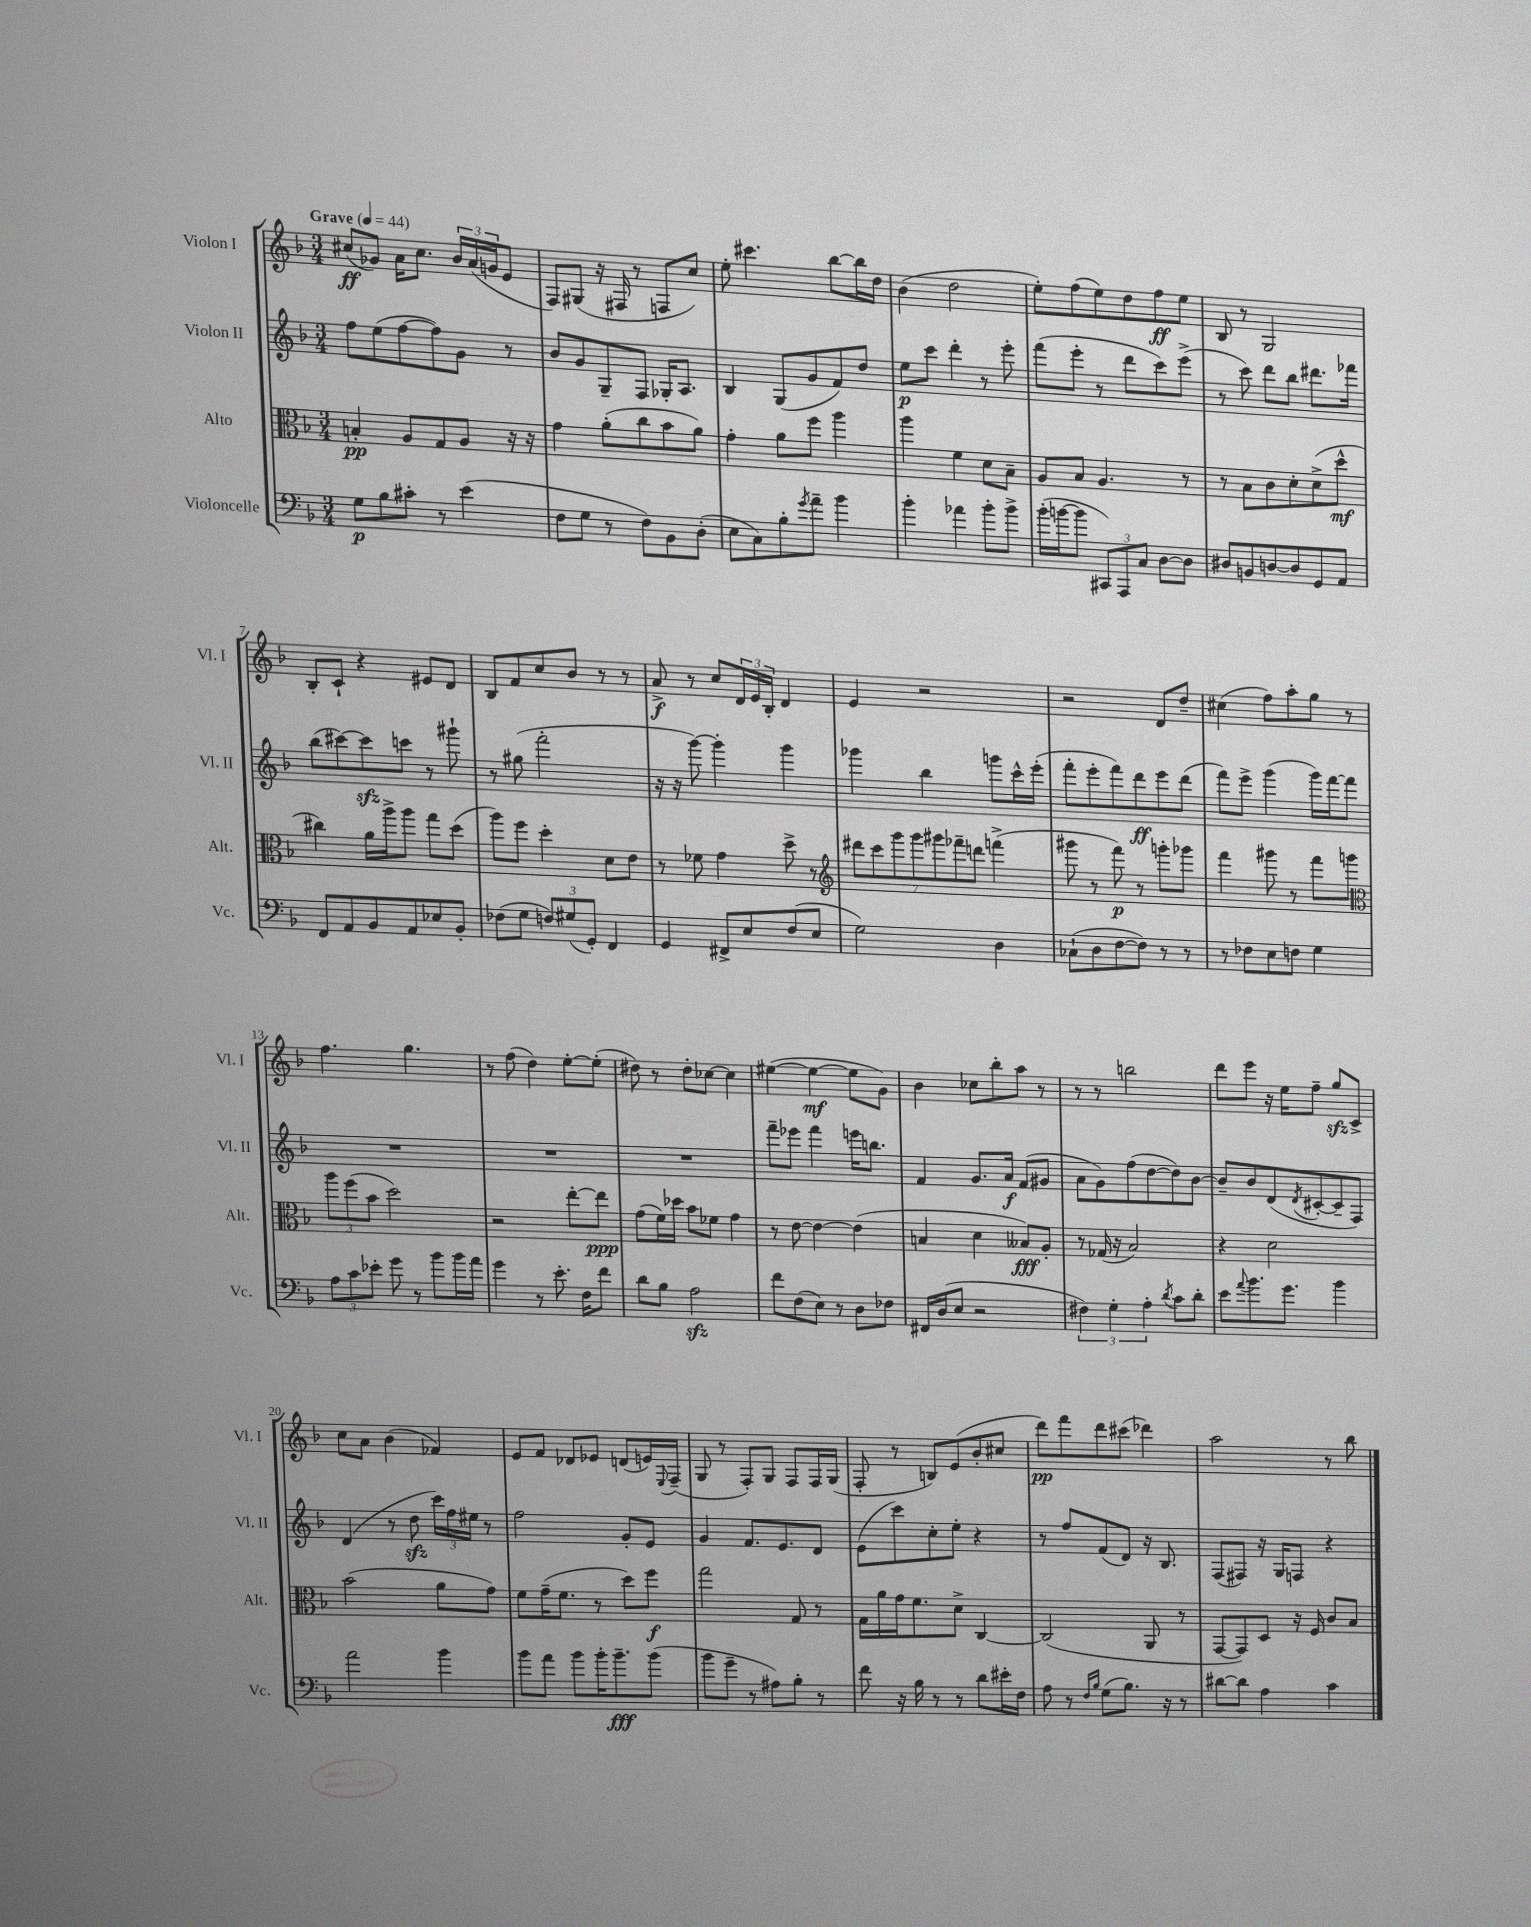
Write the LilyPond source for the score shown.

<<
\new StaffGroup <<
\new Staff = "s0" \with { instrumentName = "Violon I" shortInstrumentName = "Vl. I" } {
    \clef treble \key f \major \numericTimeSignature \time 3/4 \tempo "Grave" 4 = 44
    cis''8\ff( ges'8) a'16 cis''8. \tuplet 3/2 { bes'16 a'16( g'16 } e'8 |
    f8) gis8( r16 fis16 r8 f8 c''8) |
    e''8-. cis'''4. bes''8~ bes''16 d''16 |
    bes'4( d''2 |
    e''8-.) f''8( e''8) d''8 f''8\ff e''8 |
    bes8 r8 g2 |
    bes8-. c'8-! r4 eis'8 d'8 |
    bes8 f'8 c''8 bes'8 r8 r8 |
    a'8->\f r8 c''8 \tuplet 3/2 { d'16 e'16 bes16-. } d'4 |
    e'4 r2 |
    r2 d'8 d''8-- |
    cis''4( f''8) a''8-. g''8 r8 |
    f''4. g''4. |
    r8 f''8( d''4) e''8~-. e''8-.( |
    dis''8) r8 dis''8-. ces''8~ ces''4 |
    eis''4~( eis''4~\mf eis''8 g'8) |
    bes'4 ces''8 bes''8-. a''8 r8 |
    r8 r8 b''2 |
    d'''8 e'''8 r16 e''16 f''8-- g''8\sfz c'8-> |
    c''8 a'8 bes'4( fes'4) |
    e'8 f'8 des'8 ees'8 d'8( e'16) \appoggiatura { e8 } f16--( |
    g8 r8 f8-.) g8 f8 f16 g16( |
    f8-. r8 b8) e'8( bes'8-. cis''8 |
    d'''8\pp) f'''8 d'''8 cis'''8( des'''4) |
    a''2 r8 bes''8 \bar "|." |
}
\new Staff = "s1" \with { instrumentName = "Violon II" shortInstrumentName = "Vl. II" } {
    \clef treble \key f \major \numericTimeSignature \time 3/4
    f''8 e''8( f''8~ f''8) g'8 r8 |
    bes'8 g'8 g8-- f8 ges16-. a8. |
    bes4 g8( g'8 f'8) d''8 |
    e''8\p c'''8 d'''4-. r8 e'''8-. |
    f'''8( e'''8-. r8 d'''8 c'''8) e'''8->( |
    r8 c'''8) d'''8 bes''8 dis'''8. fes'''16 |
    bes''8( cis'''8~) cis'''8\sfz c'''8 r8 gis'''8-! |
    r8 gis''8( f'''2-. |
    r16 r16 g'''8~) g'''4-. g'''4 |
    ges'''4 bes''4 g'''8 c'''16-^ e'''16-.( |
    f'''8-. e'''8-. f'''8) d'''8\ff e'''8 d'''8( |
    f'''8) e'''8-> g'''4( g'''16) f'''16~ f'''8 |
    R2. |
    R2. |
    R2. |
    f'''8-- ees'''8 f'''4 e'''16 b''8. |
    f'4 g'8. a'16\f f'8( gis'8 |
    a'8 g'8) f''8( d''8~ d''8) bes'8~ |
    bes'8-- bes'8 d'8( \acciaccatura { d'8 } cis'8~-. cis'8-- f8) |
    d'4( r8 d''8\sfz \tuplet 3/2 { c'''16) f''16 eis''16 } r8 |
    f''2 g'8-. e'8 |
    g'4 f'8. e'8. d'8 |
    e'8( c'''8) c''8-. e''8-. r4 |
    r8 f''8 f'8( d'8) r16 bes8. |
    f8( fis8) r16 g16 f8 r4 \bar "|." |
}
\new Staff = "s2" \with { instrumentName = "Alto" shortInstrumentName = "Alt." } {
    \clef alto \key f \major \numericTimeSignature \time 3/4
    b4-.\pp a8 g8 a8 r16 r16 |
    g'4 a'8-.( c''8 bes'8 a'8) |
    g'4-. a'8 f''8 a''4 |
    a''4 f'4 d'8 bes8-- |
    a8 bes8 a4. r8 |
    r8 bes8 c'8 d'8-. d'8->( d''8-^\mf |
    cis''4) a'16 a''16-> a''8 g''8 d''8( |
    a''8) f''8 d''4-. d'8 e'8 |
    r8 fes'8 g'4 d''8-> r8 |
    \clef treble \tuplet 7/4 { dis'''8 c'''8 g'''8 g'''8 gis'''8 fes'''8-- d'''8 } f'''4->( |
    gis'''8 r8 f'''8\p) r8 g'''8-. ges'''8 |
    f'''4 gis'''8 r8 f'''8 g'''8 |
    \clef alto \tuplet 3/2 { a''8 f''8( bes'8 } d''2) |
    r2 e''8~-. e''8\ppp |
    g'8( f'16) des''16 bes'8 fes'8 g'4 |
    r8 e'8~ e'4~ e'4( |
    b4 d'4 beses8\fff) a8-. |
    r8 ges16( r16 bes2) |
    r4 d'2 |
    bes'2( a'8 g'8) |
    f'8 g'16--( f'8. r8 d''8) f''8\f |
    g''2 g8 r8 |
    g16 a'16 g'16 f'8. d'8-> c4~ |
    c2( a,8 r8 |
    g,8~ g,8) d8 r16 f16 c'8 bes8 \bar "|." |
}
\new Staff = "s3" \with { instrumentName = "Violoncelle" shortInstrumentName = "Vc." } {
    \clef bass \key f \major \numericTimeSignature \time 3/4
    g8\p bes8 cis'8-. r8 e'4( |
    f8 g8 r8 f8) bes,8 d8-.( |
    e8 c8) bes8-. \acciaccatura { g'8 } a'8-- bes'4 |
    bes'4-. aes'4 bes'8-. bes'8-> |
    bes'16-.( b'16~ b'8 \tuplet 3/2 { cis,8) a,,8 c8 } d8~ d8 |
    dis8 b,8 d8~ d8 g,8 a,8 |
    f,8 a,8 bes,8 a,8 ees8 bes,8-. |
    fes8( g8 \tuplet 3/2 { f8) gis8( g,8-.) } f,4 |
    g,4 fis,8-> e8 f8( e8 |
    g2) d4 |
    ces8-!( d8 f8~ f8) r8 r8 |
    r8 fes8 e8 f8 g4 |
    \tuplet 3/2 { a8 c'8 ees'8-. } g'8 r8 bes'8 bes'16 a'16 |
    g'4 r8 e'8.-. f16 f'8 |
    d'8 bes8 a2\sfz |
    f'8 f8( e8) r8 d8 fes8 |
    fis,16 d16( e8 r2 |
    \tuplet 3/2 { fis4) g4-. a4-. } \acciaccatura { d'8 } c'8 d'8-. |
    e'8 \appoggiatura { a'8 } bes'8. g'8. bes'4 |
    a'2 bes'4 |
    bes'8 a'8 bes'8 bes'16-. bes'8.--\fff bes'8( |
    bes'8 g'8-- r8 ais8) bes8-. r8 |
    f'8 r16 bes16 r8 r8 d'8 eis'16-. f16 |
    a8 r8 \grace { f16 bes16 } g8( bes8.) r16 r8 |
    dis'8~ dis'8 a4 c'4 \bar "|." |
}
>>
>>
